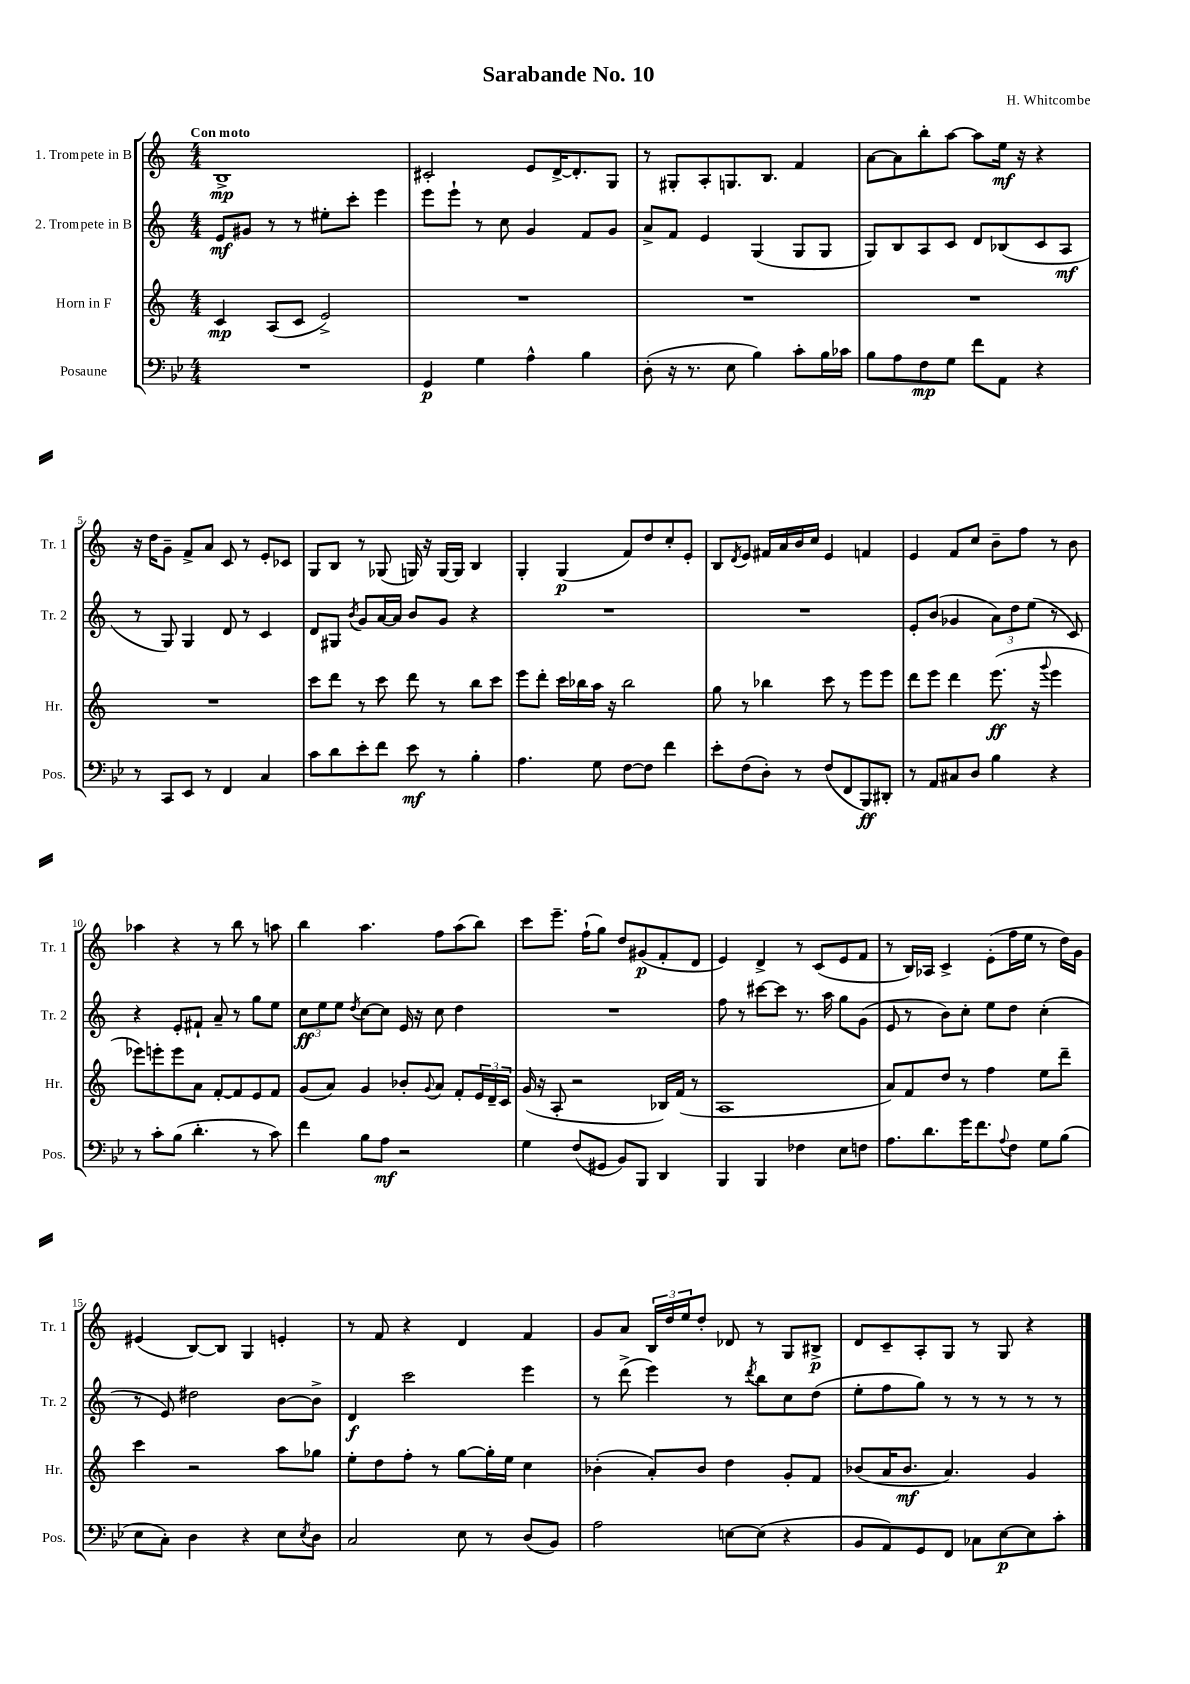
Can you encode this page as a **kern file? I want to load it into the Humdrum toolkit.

**kern	**kern	**kern	**kern
*staff4	*staff3	*staff2	*staff1
*clefF4	*clefG2	*clefG2	*clefG2
*k[b-e-]	*k[]	*k[]	*k[]
*M4/4	*M4/4	*M4/4	*M4/4
1r	4c/	8e/L	1B^
.	.	8g#/J	.
.	(8A/L	8r	.
.	8c/J	8r	.
.	2e^/)	8ee#'\L	.
.	.	8ccc'\J	.
.	.	4eee\	.
=	=	=	=
4GG/	1r	8eee\L	2c#'/
.	.	8eee`\J	.
4G\	.	8r	.
.	.	8cc\	.
4A^^\	.	4g/	8e/L
.	.	.	[16d^/K
.	.	.	8.d'/]
4B-\	.	8f/L	.
.	.	8g/J	8G/J
=	=	=	=
(8D'\	1r	8a^/L	8r
16r	.	8f/J	8G#'/L
8.r	.	.	.
.	.	4e/	8A'/
8E-\	.	.	8.G/
4B-\)	.	(4G/	.
.	.	.	8.B/J
8c'\L	.	8G/L	4f/
16B-\L	.	8G/J	.
16c-\JJ	.	.	.
=	=	=	=
8B-\L	1r	8G/L)	[8a\L
8A\	.	8B/	8a\]
8F\	.	8A/	8bb'\
8G\J	.	8c/J	[8aa\J
8f\L	.	8d/L	8aa\]L
8AA\J	.	(8B-/	16ee\Jk
.	.	.	16r
4r	.	8c/	4r
.	.	8A/J	.
=	=	=	=
8r	1r	8r	16r
.	.	.	16dd\LK
8CC/L	.	8G/)	8g~\J
8EE-/J	.	4G/	8f^/L
8r	.	.	8a/J
4FF/	.	8d/	8c/
.	.	8r	8r
4C/	.	4c/	8e'/L
.	.	.	8c-/J
=	=	=	=
8c\L	8ccc\L	8d/L	8G/L
8d\	8ddd\J	8G#/J	8B/J
.	.	8qb/	.
8e-'\	8r	8g/L	8r
8f\J	8ccc\	[16a/L	(8G-/
.	.	16a/]JJ	.
8e-\	8ddd\	8b/L	16G/)
.	.	.	16r
8r	8r	8g/J	[16G/LL
.	.	.	16G/]JJ
4B-'\	8bb\L	4r	4B/
.	8ccc\J	.	.
=	=	=	=
4.A\	8eee\L	1r	4G'/
.	8ddd'\J	.	.
.	16ccc\LL	.	(4G/
.	16bb-\	.	.
8G\	16aa\JJ	.	.
.	16r	.	.
[8F\L	2bb-\	.	8f/L)
8F\]J	.	.	8dd/
4f\	.	.	8cc'/
.	.	.	8e'/J
=	=	=	=
8e-'\L	8gg\	1r	8B/L
.	.	.	8qd/
(8F\	8r	.	8e/J
8D'\J)	4bb-\	.	16f#/LL
.	.	.	16a/
8r	.	.	16b/
.	.	.	16cc/JJ
(8F/L	8ccc\	.	4e/
8FF/	8r	.	.
8BBB-/)	8eee\L	.	4f/
8DD#'/J	8eee\J	.	.
=	=	=	=
8r	8ddd\L	8e'/L	4e/
8AA/L	8eee\J	(8b/J	.
8C#/	4ddd\	4g-/	8f/L
8D/J	.	.	8cc/J
4B-\	(8.eee\	12a\L)	8b~\L
.	.	12dd\	.
.	.	.	8ff\J
.	.	(12ee\J	.
.	16r	.	.
.	8qqggg/	.	.
4r	4eee\	8r	8r
.	.	8c/)	8b\
=	=	=	=
8r	8eee-\L)	4r	4aa-\
8c'\L	8eee'\	.	.
(8B-\J	8eee\	8e'/L	4r
4.d'\	8a\J	8f#`/J	.
.	[8f'/L	8a~/	8r
.	8f/]	8r	8bb\
8r	8e/	8gg\L	8r
8c\)	8f/J	8ee\J	8aa\
=	=	=	=
4f\	(8g/L	12cc\L	4bb\
.	.	12ee\	.
.	8a/J)	.	.
.	.	12ee\J	.
.	.	8qdd/	.
8B-\L	4g/	[8cc\L	4.aa\
8A\J	.	8cc\]J	.
2r	8b-'/L	16e/	.
.	.	16r	.
.	8qqg/	.	.
.	8a/J	8cc\	8ff\L
.	8f'/L	4dd\	(8aa\
.	24e/L	.	8bb\J)
.	24d~/	.	.
.	24c/JJ	.	.
=	=	=	=
4G\	(16g/	1r	8ccc\L
.	16r	.	.
.	8A'/	.	8.eee~\J
(8F/L	2r	.	.
.	.	.	(16ff`\LK
8GG#/J	.	.	8gg\J)
8BB-/L)	.	.	8dd/L
8BBB-/J	.	.	(8g#/
4DD/	16B-/LL)	.	8f'/
.	(16f/JJ	.	.
.	8r	.	8d/J
=	=	=	=
4BBB-/	1A	8ff\	4e/)
.	.	8r	.
4BBB-/	.	[8ccc#\L	4d^/
.	.	8ccc#\]J	.
4F-\	.	8.r	8r
.	.	.	(8c/L
.	.	16aa\	.
8E-\L	.	8gg\L	8e/
8F\J	.	(8g\J	8f/J
=	=	=	=
8.A\L	8a/L)	8e/	8r
.	8f/	8r	16B/LL)
8.d\	.	.	16A-/JJ
.	8dd/J	8b\L)	4c^/
16g\K	8r	8cc'\J	.
8.f\	.	.	.
.	4ff\	8ee\L	(8e'\L
8qqA/	.	.	.
8F\J	.	8dd\J	16ff\L
.	.	.	16ee\JJ
8G\L	8ee\L	(4cc'\	8r
(8B-\J	8ddd~\J	.	16dd\LL)
.	.	.	16g\JJ
=	=	=	=
8E-\L	4ccc\	8r	(4e#/
8C'\J)	.	8e/)	.
4D\	2r	2dd#\	[8B/L)
.	.	.	8B/]J
4r	.	.	4G/
8E-\L	8aa\L	[8b\L	4e'/
8qE-/	.	.	.
8D\J	8gg-\J	8b^\]J	.
=	=	=	=
2C/	8ee'\L	4d/	8r
.	8dd\	.	8f/
.	8ff'\J	2ccc\	4r
.	8r	.	.
8E-\	[8gg\L	.	4d/
8r	16gg'\]L	.	.
.	16ee\JJ	.	.
(8D/L	4cc\	4eee\	4f/
8BB-/J)	.	.	.
=	=	=	=
2A\	(4b-'\	8r	8g/L
.	.	(8ddd^\	8a/J
.	8a'/L)	4eee\)	24B/LL
.	.	.	24dd/
.	.	.	24ee/J
.	8b-/J	.	8dd'/J
[8E\L	4dd\	8r	8d-/
.	.	8qddd/	.
(8E\]J	.	8bb\L	8r
4r	8g'/L	8cc\	8G/L
.	8f/J	(8dd\J	8B#^/J
=	=	=	=
8BB-/L	(8b-/L	8ee'\L	8d/L
8AA/)	16a/K	8ff\	8c~/
.	8.b-/J	.	.
8GG/	.	8gg\J)	8A'/
8FF/J	4.a/)	8r	8G/J
8C-\L	.	8r	8r
[8E-\	.	8r	8G/
8E-\]	4g/	8r	4r
8c'\J	.	8r	.
==	==	==	==
*-	*-	*-	*-
